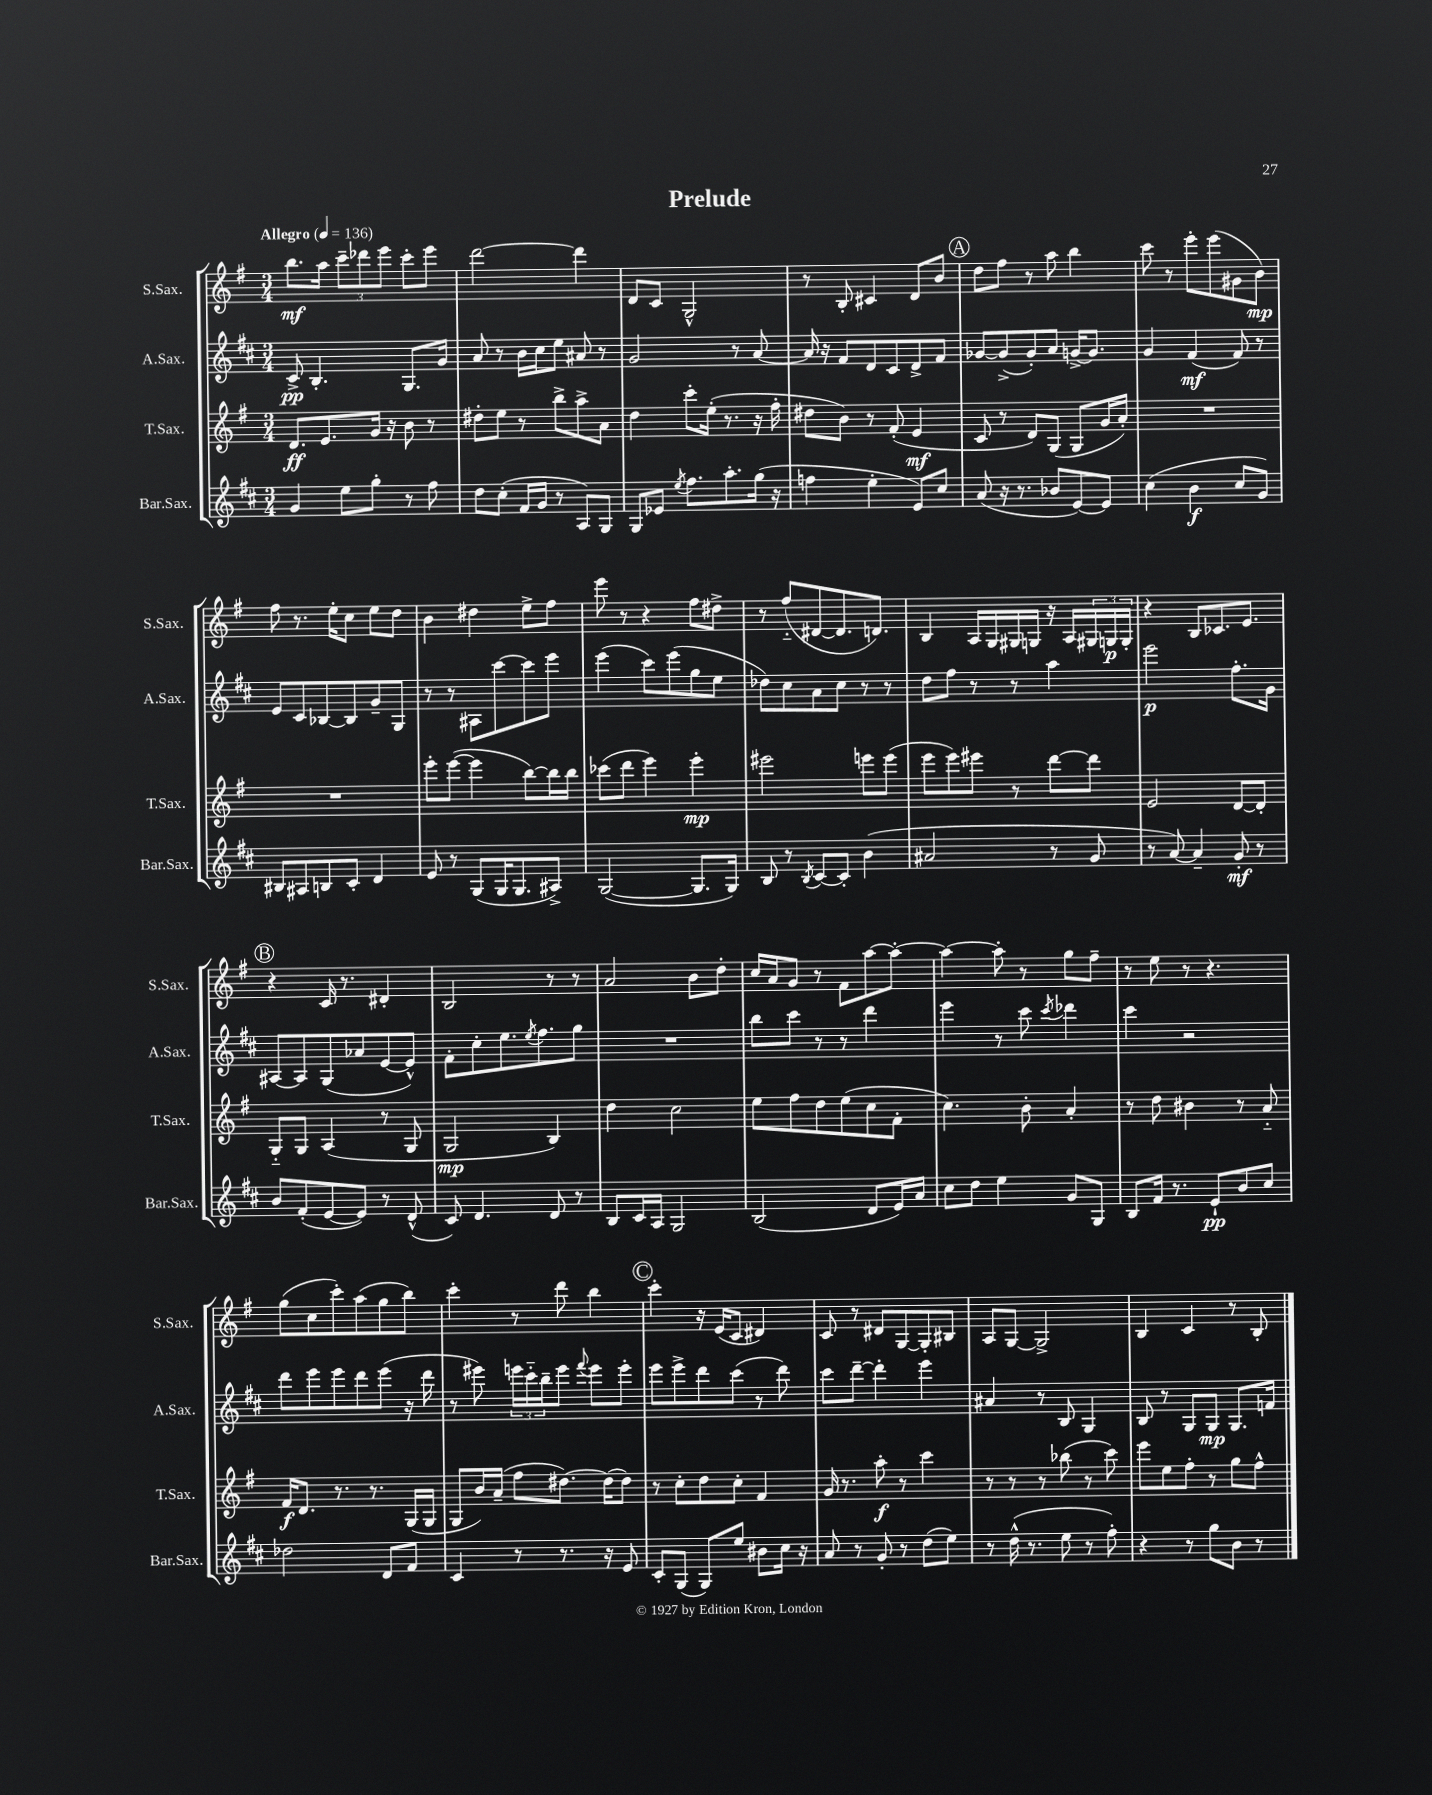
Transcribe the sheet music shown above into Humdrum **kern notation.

**kern	**kern	**kern	**kern
*staff4	*staff3	*staff2	*staff1
*clefG2	*clefG2	*clefG2	*clefG2
*k[f#c#]	*k[f#]	*k[f#c#]	*k[f#]
*M3/4	*M3/4	*M3/4	*M3/4
*MM136	*MM136	*MM136	*MM136
4g/	8.d/L	8c#^/	8.bb\L
.	.	4.B'/	.
.	8.e/	.	16aa\Jk
8ee\L	.	.	12ccc~\L
.	.	.	12ddd-\
8gg'\J	16g/Jk	.	.
.	.	.	12eee\J
.	16r	.	.
8r	8b\	8.G/L	8ccc'\L
8ff#\	8r	.	8eee\J
.	.	16g/Jk	.
=	=	=	=
8dd\L	8dd#'\L	8a/	[2ddd\
(8cc#'\J	8ee\J	8r	.
16f#/LL	8r	16b\LL	.
16g/JJ	.	16cc#\J	.
8r	8bb^\L	8ee\J	.
8A/L)	8aa^\	8a#/	4ddd\]
8G/J	8a\J	8r	.
=	=	=	=
8G/L	4dd\	2g/	8d/L
8e-/J	.	.	8c/J
8qee/	.	.	.
8.ff#\L	8ccc'\L	.	2G^^/
.	(16ee'\Jk	.	.
8.aa'\	8.r	.	.
.	.	8r	.
(16gg\Jk	16r	[8a/	.
16r	16ff#'\	.	.
=	=	=	=
4ff\	8dd#\L	16a/]	8r
.	.	16r	.
.	8b\J)	8f#/L	8B'/
4ee'\	8r	8d/	4c#/
.	(8f#'/	8c#/	.
8e/L)	4e/	8d^/	8d/L
8cc#/J	.	8f#/J	8b/J
=	=	=	=
(8a/	8c/	[8g-/L	8dd\L
16r	8r	(8g-^/]	8ff#\J
8.r	.	.	.
.	8d/L)	8g-'/)	8r
8b-/L	(8G/J	8a/J	8aa\
[8e/)	8G/L	[16g^/LK	4bb\
.	.	8.g/]J	.
8e/]J	16g/L	.	.
.	16a'/JJ)	.	.
=	=	=	=
(4cc#\	2.r	4g/	8ccc\
.	.	.	8r
4b\	.	(4f#/	8eee'\L
.	.	.	(8eee\
8cc#/L	.	8f#/)	8g#\
8g/J)	.	8r	8b\J)
=	=	=	=
8B#/L	2.r	8e/L	8ff#\
8A#/	.	8c#/	8.r
8B/	.	[8B-/	.
.	.	.	16ee'\LK
8c#'/J	.	8B-/]	8cc\J
4d/	.	8g~/	8ee\L
.	.	8G/J	8dd\J
=	=	=	=
8e/	8eee'\L	8r	4b\
8r	([8eee\J	8r	.
(8G/L	4eee\]	8A#\L	4dd#\
16G/K	.	[8ccc#\	.
8.G/	.	.	.
.	[8bb\L)	8ccc#\]	8ee^\L
8A#^/J)	16bb\]L	8eee\J	8ff#\J
.	16bb\JJ	.	.
=	=	=	=
([2G/	(8ccc-\L	(4eee\	8eee\
.	8ddd\J	.	8r
.	4eee\)	8ccc#\L)	4r
.	.	(8eee\	.
8.G/]L	4eee'\	8gg\	8ff#\L
.	.	8ee\J	8dd#^\J
16G/Jk)	.	.	.
=	=	=	=
8B/	2eee#\	8dd-\L)	8r
8r	.	8cc#\	(8ff#'~/L
8qB/	.	.	.
[8c#/L	.	8a\	[8d#/
8c#'/]J	.	8cc#\J	8.d#/]
(4b\	8eee\L	8r	.
.	.	.	8.d/J)
.	(8eee\J	8r	.
=	=	=	=
2a#/	8eee\L	8dd\L	4B/
.	8eee\)	8ff#\J	.
.	8eee#\J	8r	16A/LL
.	.	.	16G/
.	8r	8r	16G#/
.	.	.	16G/JJ
8r	[8ddd\L	4aa\	16r
.	.	.	16A/LL
8g/	8ddd\]J	.	24G#/
.	.	.	24G/
.	.	.	24G'/JJ
=	=	=	=
8r	2e/	2eee\	4r
[8a/)	.	.	.
4a~/]	.	.	8B/L
.	.	.	8.c-/
8g'/	[8d/L	8.ff#'\L	.
.	.	.	8.e/J
8r	8d'/]J	.	.
.	.	16g\Jk	.
=	=	=	=
8b/L	8G'~/L	[8A#/L	4r
(8f#'/	8G/J	8A#/]	.
[8e/	(4A/	(8G/	16c/
.	.	.	8.r
8e/]J)	.	8a-/	.
8r	8r	[8e/	4d#'/
(8d^^/	8G/	8e^^/]J)	.
=	=	=	=
8c#/)	2G/	8f#'\L	2B/
4.d/	.	8cc#'\	.
.	.	8.ee\	.
.	.	8qee/	.
.	.	8.ff#\	.
8d/	4B/)	.	8r
8r	.	8gg\J	8r
=	=	=	=
8B/L	4dd\	2.r	2a/
16c#/L	.	.	.
16A/JJ	.	.	.
2G/	2cc\	.	.
.	.	.	8b\L
.	.	.	8dd'\J
=	=	=	=
(2B/	8ee\L	8bb\L	16cc/LL
.	.	.	16a/J
.	8ff#\	8ccc#\J	8g/J
.	8dd\	8r	8r
.	(8ee\	8r	8f#\L
8d/L	8cc\	4ddd\	[8aa\
16e/L)	8f#'\J	.	8aa'\_J
16a/JJ	.	.	.
=	=	=	=
8cc#\L	4.cc\)	4eee\	4aa\_
8dd\J	.	.	.
4ee\	.	8r	8aa'\]
.	8b'\	8ccc#\	8r
.	.	8qccc#/	.
8g/L	4a'/	4ddd-\	8gg\L
8G/J	.	.	8ff#~\J
=	=	=	=
8B/L	8r	4ccc#\	8r
16f#/Jk	8dd\	.	8ee\
8.r	.	.	.
.	4b#\	2r	8r
8e`/L	.	.	4.r
8b/	8r	.	.
8cc#/J	8a'~/	.	.
=	=	=	=
2dd-\	16f#/LK	8ddd\L	(8gg\L
.	8.d/J	.	.
.	.	8eee\	8cc\
.	8.r	8eee\	8ccc'\)
.	.	8ddd\	(8aa\
.	8.r	.	.
8d/L	.	(8eee\J	8gg\
8f#/J	(16G/LL	16r	8bb\J)
.	16G/JJ	16ddd\	.
=	=	=	=
4c#/	8G/L	8r	4ccc'\
.	16b/L)	8eee#\)	.
.	(16a~/JJ	.	.
8r	8ff#\L	24eee\LL	8r
.	.	24ccc#'~\	.
.	.	24bb~\J	.
8.r	[8.dd#\J)	8eee\J	8ddd\
.	.	8qqfff#/	.
.	.	8eee\L	4bb\
16r	(16dd#\]LK	.	.
8e/	8dd#\J)	8eee'\J	.
=	=	=	=
8c#'/L	8r	8eee\L	4ccc'\
(8G/J	8cc'\L	8eee^\	.
8G/L)	8dd\	8ddd\	16r
.	.	.	(16e/LK
8ee/J	8cc'\J	(8ccc#\J	8c/J
8b#\L	4f#/	8r	4d#/)
16cc#\Jk	.	8ddd\)	.
16r	.	.	.
=	=	=	=
8a/	16g/	8ccc#\L	8c/
.	8.r	.	.
8r	.	[8ddd~\J	8r
8g'/	8aa'\	4ddd'\]	8d#/L
8r	8r	.	[8G/
(8dd\L	4ccc\	4eee\	8G'/]
8ee\J)	.	.	8B#/J
=	=	=	=
8r	8r	4a#/	8A/L
(16dd^^\	8r	.	[8G/J
8.r	.	.	.
.	8r	8r	2G^/]
8ee\	(8bb-\	8B/	.
8r	8r	4G/	.
8ff#'\)	8ccc\)	.	.
=	=	=	=
4r	8eee\L	8B/	4B/
.	8ee\	8r	.
8r	8ff#'\J	8G/L	4c/
8gg\L	8r	8G/J	.
8b\J	8gg\L	8.G/L	8r
8r	8ff#^^\J	.	8B'/
.	.	16f/Jk	.
==	==	==	==
*-	*-	*-	*-
